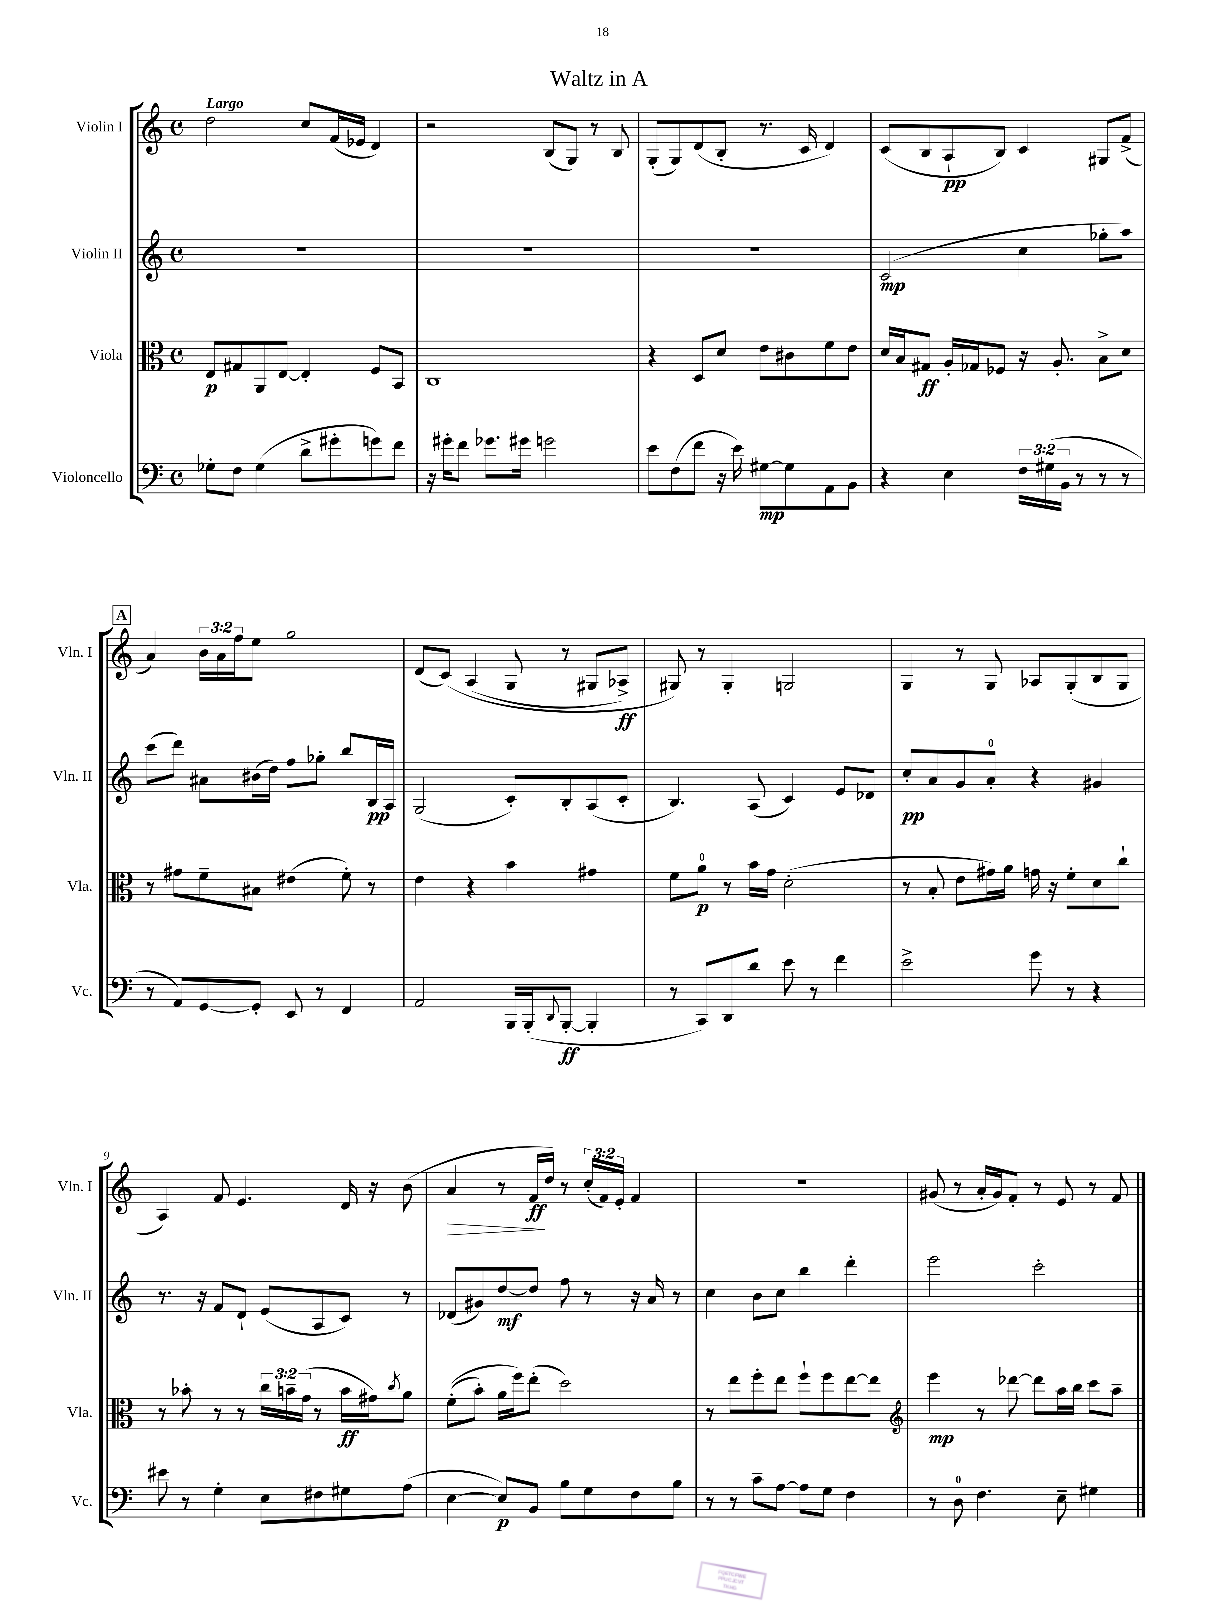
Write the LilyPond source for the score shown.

\header { title = "Waltz in A" }
<<
\new StaffGroup <<
\new Staff = "s0" \with { instrumentName = "Violin I" shortInstrumentName = "Vln. I" } {
    \clef treble \key c \major \defaultTimeSignature \time 4/4 \override Staff.TupletNumber.text = #tuplet-number::calc-fraction-text \tempo "Largo"
    d''2 c''8 f'16( ees'16 d'4) |
    r2 b8( g8) r8 b8 |
    g8-.( g8) d'8( b8-. r8. c'16 d'4) |
    c'8( b8 a8-!\pp b8) c'4 gis8 f'8->( |
    \mark \markup { \box "A" } a'4) \tuplet 3/2 { b'16 a'16 f''16 } e''8 g''2 |
    d'8( c'8)\( a4( g8 r8 gis8 aes8->\ff) |
    gis8\) r8 gis4-. g2 |
    g4 r8 g8 aes8 g8-.( b8 g8 |
    a4) f'8 e'4. d'16 r16 b'8( |
    a'4\> r8 f'16\ff\! d''16) r8 \tuplet 3/2 { c''16-.( f'16) e'16-. } f'4 |
    R1 |
    gis'8( r8 a'16-. gis'16) f'8-. r8 e'8 r8 f'8 \bar "|." |
}
\new Staff = "s1" \with { instrumentName = "Violin II" shortInstrumentName = "Vln. II" } {
    \clef treble \key c \major \defaultTimeSignature \time 4/4
    R1 |
    R1 |
    R1 |
    c'2\mp( c''4 ges''8-. a''8) |
    \mark \markup { \box "A" } c'''8( d'''8) ais'8 bis'16( d''16) f''8 ges''8-. b''8 b16\pp a16 |
    g2( c'8-.) b8-. a8( c'8-. |
    b4.) a8( c'4) e'8 des'8 |
    c''8-.\pp a'8 g'8 a'8-0-. r4 gis'4 |
    r8. r16 f'8 d'8-! e'8( a8 c'8) r8 |
    des'8( gis'8) d''8~\mf d''8 f''8 r8 r16 a'16 r8 |
    c''4 b'8 c''8 b''4 d'''4-. |
    e'''2 c'''2-. \bar "|." |
}
\new Staff = "s2" \with { instrumentName = "Viola" shortInstrumentName = "Vla." } {
    \clef alto \key c \major \defaultTimeSignature \time 4/4 \override Staff.TupletNumber.text = #tuplet-number::calc-fraction-text
    e8\p gis8 a,8 e8~ e4-. f8 b,8 |
    c1 |
    r4 d8 d'8 e'8 cis'8 f'8 e'8 |
    d'16 b16 gis8\ff a16-. ges16 fes8 r16 a8.-. b8-> d'8 |
    \mark \markup { \box "A" } r8 gis'8 f'8-- bis8 eis'4( f'8-.) r8 |
    e'4 r4 b'4 gis'4 |
    f'8 a'8-0\p r8 b'16 g'16 d'2-.( |
    r8 b8-. e'8 gis'16) a'16 g'16 r16 f'8-. d'8 c''8-! |
    r8 bes'8-. r8 r8 \tuplet 3/2 { c''16 b'16-- g'16( } r8 b'16\ff gis'16) \acciaccatura { c''8 } a'8 |
    f'8-.(\( b'8-.) a'16 f''16\) e''8-.( d''2) |
    r8 e''8 f''8-. e''8 f''8-! f''8 e''8~ e''8 |
    \clef treble e'''4\mp r8 des'''8~ des'''8 a''16 b''16 c'''8 a''8-- \bar "|." |
}
\new Staff = "s3" \with { instrumentName = "Violoncello" shortInstrumentName = "Vc." } {
    \clef bass \key c \major \defaultTimeSignature \time 4/4 \override Staff.TupletNumber.text = #tuplet-number::calc-fraction-text
    ges8-. f8 ges4( d'8-> gis'8-. g'8) f'8 |
    r16 gis'16-. f'8 ges'8. gis'16 g'2 |
    e'8 f8( f'8 r16 e'16) gis8~\mp gis8 a,8 b,8 |
    r4 e4 \tuplet 3/2 { f16 gis16( b,16 } r8 r8 r8 |
    \mark \markup { \box "A" } r8 a,8) g,8~ g,8-. e,8 r8 f,4 |
    a,2 b,,16 b,,16-.( \appoggiatura { d,8 } b,,8~-.\ff b,,4-. |
    r8 c,8) d,8 d'8 e'8 r8 f'4 |
    e'2-> g'8 r8 r4 |
    eis'8 r8 g4-. e8 fis8 gis8 a8( |
    e4~ e8\p) b,8 b8 g8 f8 b8 |
    r8 r8 c'8-- a8~ a8 g8 f4 |
    r8 d8-0 f4. e8-- gis4 \bar "|." |
}
>>
>>
